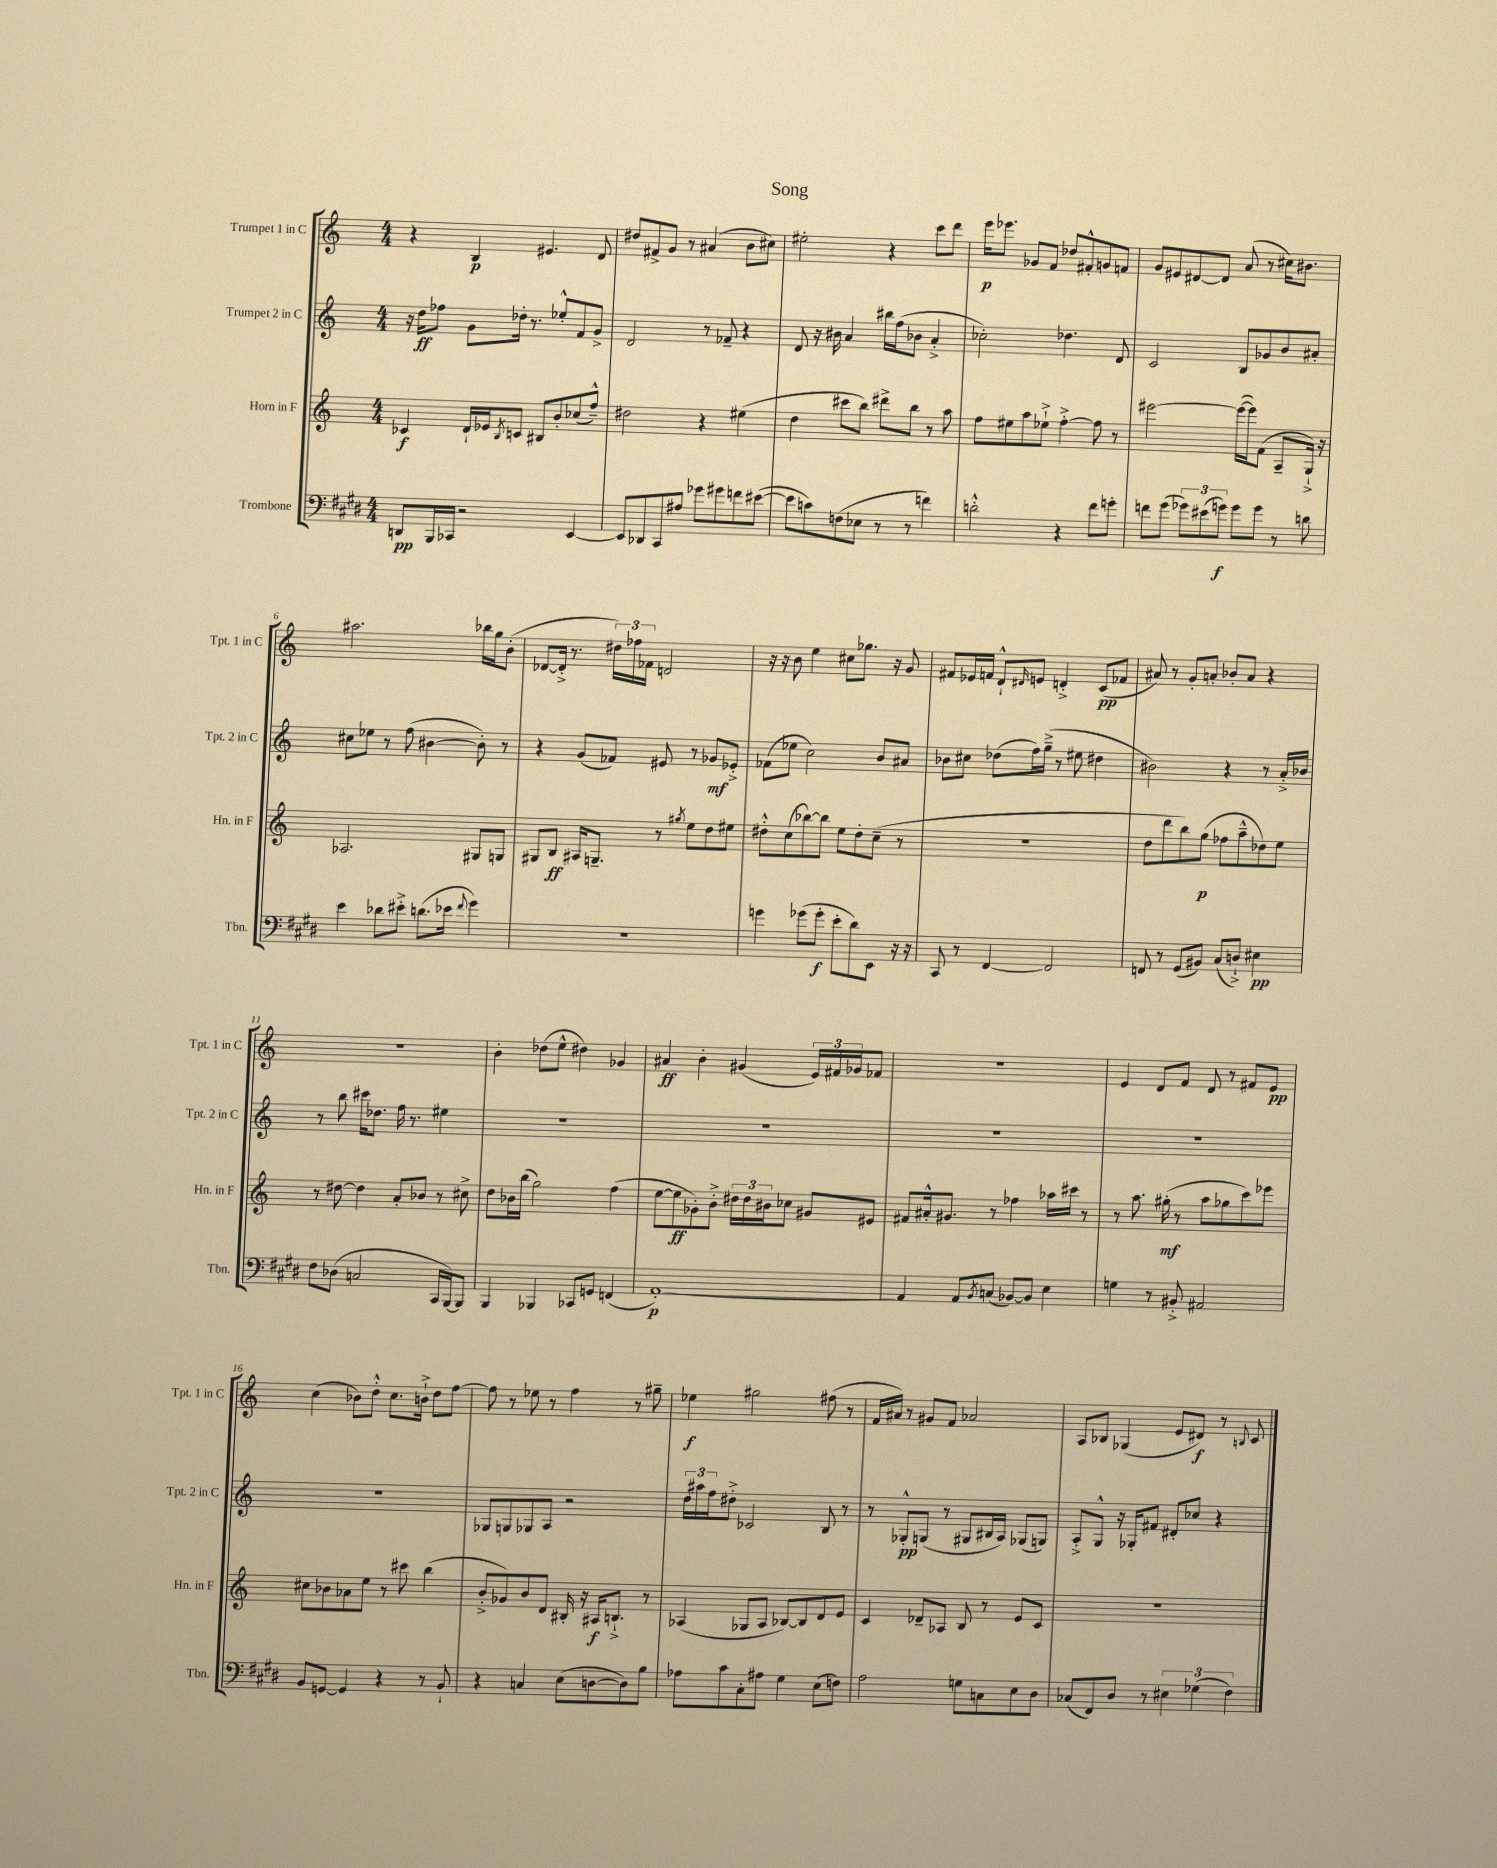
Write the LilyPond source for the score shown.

\header { title = "Song" }
<<
\new StaffGroup <<
\new Staff = "s0" \with { instrumentName = "Trumpet 1 in C" shortInstrumentName = "Tpt. 1 in C" } {
    \clef treble \key c \major \numericTimeSignature \time 4/4
    r4 b4\p eis'4. d'8 |
    dis''8 fis'8-> g'8 r8 ais'4( b'8 cis''8) |
    eis''2-. r4 c'''8 d'''8 |
    e'''16\p ees'''8. ges'8 f'8 des''8 fis'8-.-^ g'8 f'8 |
    g'8 eis'8 dis'8~ dis'8 a'8( r8 cis''16) bis'8. |
    ais''2. bes''16 g''16 b'8-.( |
    des'8~ des'16-.-> r8. \tuplet 3/2 { dis''16) fes''16 fes'16 } d'2 |
    r16 r16 b'8 e''4 cis''8 ges''8. r16 g'8 |
    fis'8 ees'16 f'16 d'8-!-^ \grace { dis'16 } e'8 d'4-.-> c'8\pp( fes'8 |
    ais'8) r8 g'8-. a'8-. bes'8-. a'8 r4 |
    R1 |
    b'4-. des''8( e''8-^ dis''4) ges'4 |
    ais'4\ff b'4-. gis'4( \tuplet 3/2 { e'16) fis'16 ges'16 } fes'8 |
    R1 |
    e'4 d'8 f'8 d'8 r8 fis'8 e'8\pp |
    c''4( bes'8) d''8-.-^ c''8. b'16-!-> d''8 f''8~ |
    f''8 r8 ees''8 r8 f''4 r8 gis''8-- |
    ees''4\f gis''2 fis''8( r8 |
    f'16 ais'16) r8 gis'8 f'8 aes'2 |
    a8 bes8 ges4( e'8 dis'8\f) r8 \appoggiatura { b8 } c'8 \bar "|." |
}
\new Staff = "s1" \with { instrumentName = "Trumpet 2 in C" shortInstrumentName = "Tpt. 2 in C" } {
    \clef treble \key c \major \numericTimeSignature \time 4/4
    r16 d''16\ff fes''8 g'8 des''16-. r8. ees''8-.-^ f'8 g'8-> |
    d'2 r8 fes'8-- r4 |
    d'8 r16 bis'16 a'4 bis''16 f''16( bes'8 a'4-.-> |
    ces''2-.) des''4. d'8 |
    c'2 b8 ges'8 b'8 ais'8-. |
    cis''8 ees''8 r8 f''8( bis'4~ bis'8-.) r8 |
    r4 g'8( fes'8) eis'8 r8 ges'8\mf ees'8-.-> |
    fes'8( ees''8 c''2) b'8 ais'8 |
    bes'8 cis''8 des''8( f''16) g''16--->( r8 eis''8 dis''4 |
    bis'2) r4 r8 a'16-.-> bes'16 |
    r8 b''8 cis'''16 des''8. f''16 r8. eis''4 |
    R1 |
    R1 |
    R1 |
    R1 |
    r1 |
    ges8 g8 ges8 a8 r2 |
    \tuplet 3/2 { d''16 ais''16 f''16 } dis''8-.-> ces'2 b8 r8 |
    r8 ges8-.-^\pp g8( r8 gis8 bis16 a16) ges8( g8) |
    a8-.-> g8-^ r16 ges16-. fis'8 dis'8-. ces''8 r4 \bar "|." |
}
\new Staff = "s2" \with { instrumentName = "Horn in F" shortInstrumentName = "Hn. in F" } {
    \clef treble \key c \major \numericTimeSignature \time 4/4
    ces'4\f d'16-! ees'16 \acciaccatura { b8 } c'8 bis8 b'8-. ces''8( f''8---^) |
    dis''2 r4 eis''4( |
    d''4 cis'''8 b''8) dis'''8-> b''8 r8 a''8 |
    f''8 eis''8 a''8 ees''8-!-> f''4~-.-> f''8 r8 |
    eis'''2~ eis'''16~( eis'''16) f'8( a8-- g16-!->) r16 |
    aes2. gis8 g8 |
    gis8 b8\ff ais16 g8.-- r8 \acciaccatura { gis''8 } e''8 d''8 eis''8 |
    dis''8-.-^ c''8( bes''8~) bes''8 e''8 dis''8-. c''8--( r8 |
    R1 |
    d''8 d'''8 b''8) g''8\p( fes''8 a''8---^ des''8) e''8 |
    r8 dis''8~ dis''4 a'8-. bes'8 r8 cis''8-> |
    d''8 bes'16 b''16( g''2) f''4( |
    e''8~ e''8\ff ges'8-.) b'8-.-> \tuplet 3/2 { dis''16 dis''16 bis'16 } ces''8 gis'8 eis'8 |
    fis'8 ais'16-.-^ gis'8. r8 fes''4 aes''16 cis'''16 r8 |
    r8 a''8. gis''16-.\mf( r8 a''8 ges''8 c'''8) ees'''8 |
    cis''8 bes'8 aes'8 e''8 r8 cis'''8 b''4( |
    b'8-.-> ges'8) b'8 d'8 bis16-. r16 ais16\f b8.-!-> r8 |
    aes4( ges8 aes8 bes8~) bes8 d'8 e'8 |
    c'4 des'8-- aes8 b8 r8 e'8 c'8 |
    R1 \bar "|." |
}
\new Staff = "s3" \with { instrumentName = "Trombone" shortInstrumentName = "Tbn." } {
    \clef bass \key e \major \numericTimeSignature \time 4/4
    d,8\pp b,,16 ces,16 r2 e,4~ |
    e,8 des,8 cis,8 ais8 ges'8 gis'8 f'8 eis'8~( |
    eis'8 c'8) f8( ees8 r8 r8 f'4) |
    d'2-.-^ r4 fis'8 g'8-. |
    f'8 gis'8( \tuplet 3/2 { ges'8) eis'8( g'8\f) } g'8 g'8 r8 d'8 |
    e'4 des'8 eis'8-.-> d'8.( ees'16 \appoggiatura { fis'8 } gis'4) |
    R1 |
    g'4 ges'8( ges'8-.\f e'8-. dis'8) e,8 r16 r16 |
    cis,8 r8 fis,4~ fis,2 |
    f,8 r8 gis,8( bis,8) cis8( d8-!->) eis4\pp |
    fis8 des8( c2 cis,16 b,,16~) b,,8 |
    b,,4 bes,,4 ces,8 g,8 f,4( |
    a,1~-.\p) |
    a,4 a,8 \acciaccatura { b,8 } c8( bes,8~) bes,8 e4 |
    g4 r8 bis,8-.-> ais,2 |
    b,8 g,8~ g,4 r4 r8 b,8-! |
    r4 c4 e8( d8~ d8) b8 |
    aes8 cis'8 cis8-. ais8 gis4 e8( f8) |
    a2 g8 c8 e8 dis8 |
    ces8( fis,8) dis8 r8 \tuplet 3/2 { eis4 ges4( fis4) } \bar "|." |
}
>>
>>
